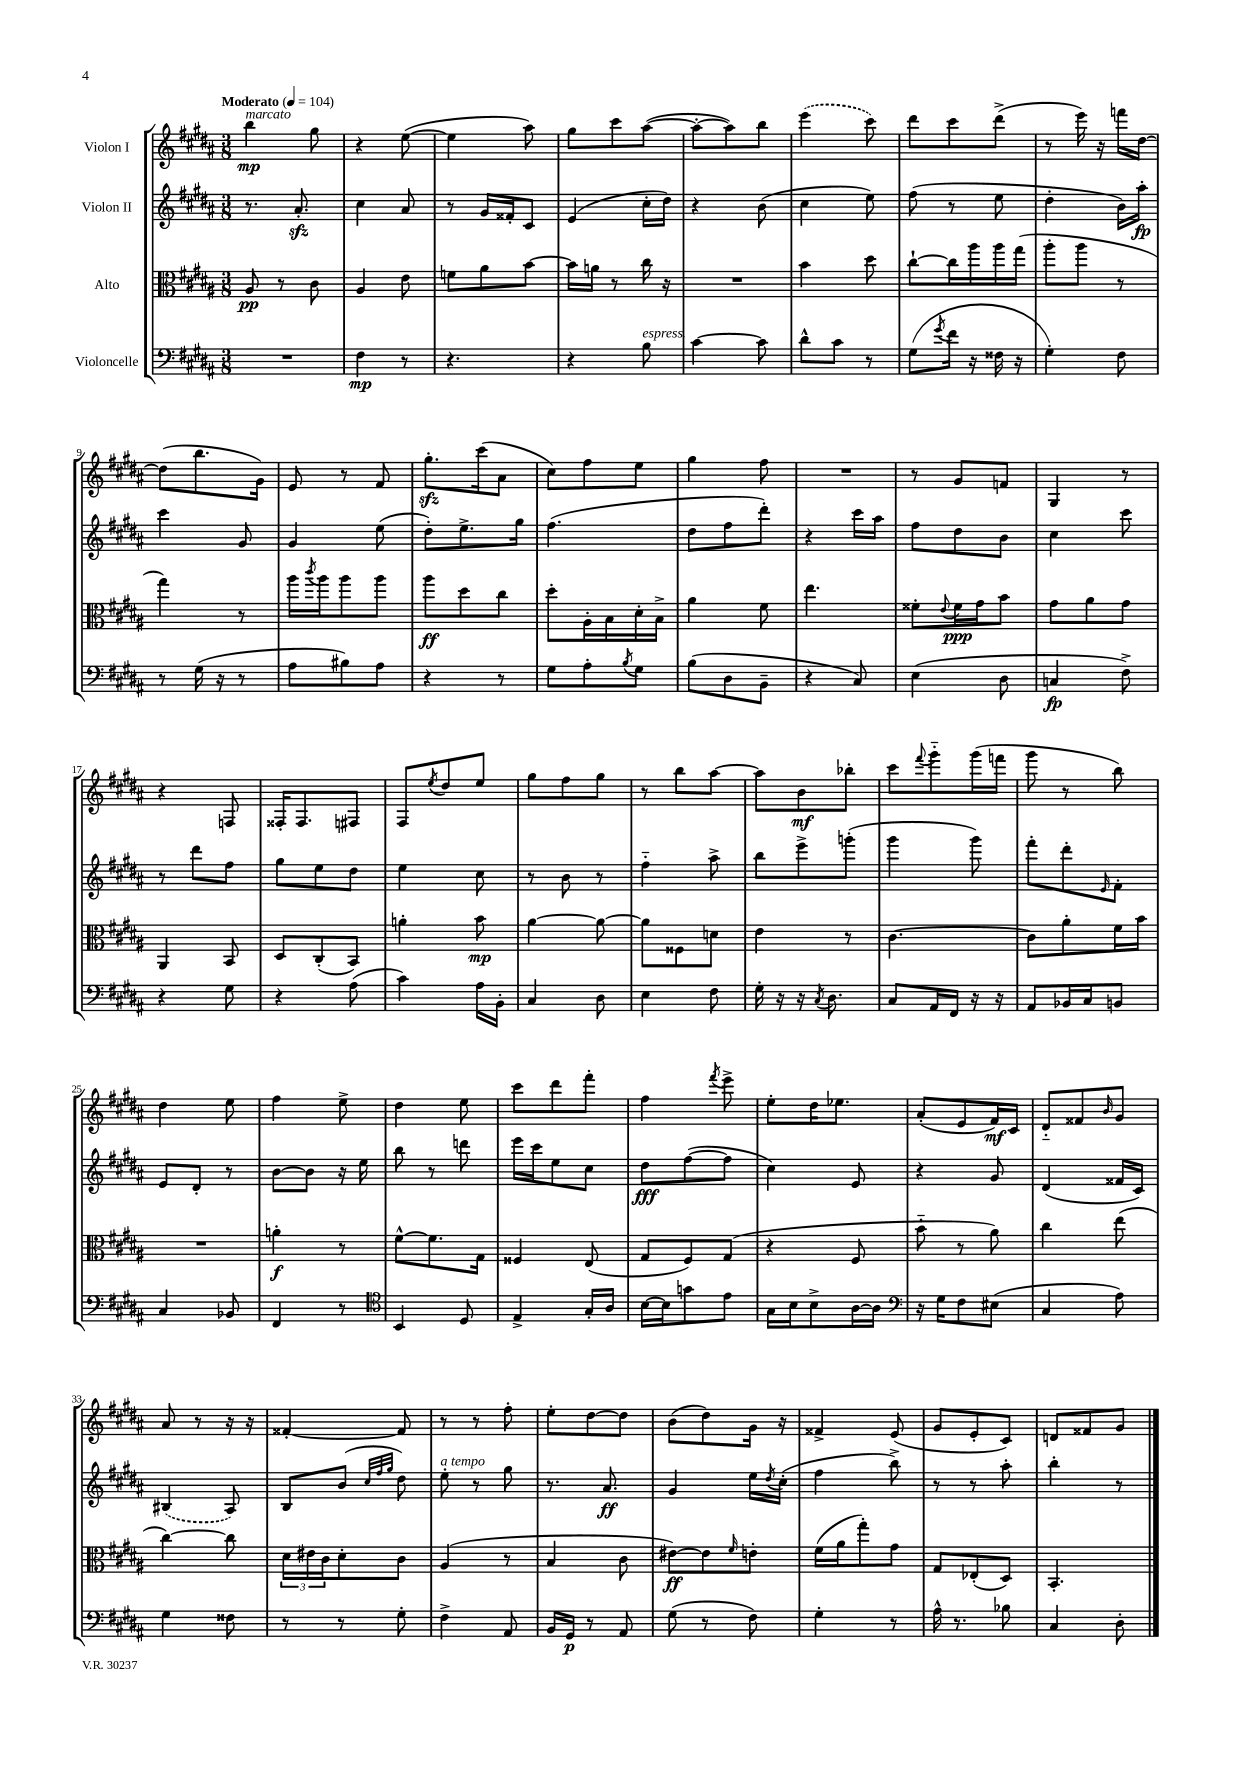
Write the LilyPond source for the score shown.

<<
\new StaffGroup <<
\new Staff = "s0" \with { instrumentName = "Violon I" } {
    \clef treble \key b \major \numericTimeSignature \time 3/8 \tempo "Moderato" 4 = 104
    b''4\mp^\markup { \italic "marcato" } gis''8 |
    r4 e''8~( |
    e''4 ais''8) |
    gis''8 cis'''8 ais''8~( |
    ais''8~-. ais''8) b''8 |
    \once \slurDashed e'''4( cis'''8) |
    dis'''8 cis'''8 dis'''8->( |
    r8 e'''16) r16 f'''16 dis''16~ |
    dis''8( b''8. gis'16) |
    e'8 r8 fis'8 |
    gis''8.-.\sfz cis'''16( ais'8 |
    cis''8) fis''8 e''8 |
    gis''4 fis''8 |
    R4. |
    r8 gis'8 f'8 |
    gis4 r8 |
    r4 f8 |
    fisis16-. fisis8. fis8 |
    fis8 \acciaccatura { e''8 } dis''8 e''8 |
    gis''8 fis''8 gis''8 |
    r8 b''8 ais''8~ |
    ais''8 b'8\mf bes''8-. |
    cis'''8 \appoggiatura { fis'''8 } gis'''8-_ gis'''16( f'''16 |
    gis'''8 r8 b''8) |
    dis''4 e''8 |
    fis''4 e''8-> |
    dis''4 e''8 |
    cis'''8 dis'''8 fis'''8-. |
    fis''4 \acciaccatura { fis'''8 } e'''8-> |
    e''8-. dis''16 ees''8. |
    ais'8-.( e'8 fis'16\mf) cis'16 |
    dis'8-_ fisis'8 \grace { b'16 } gis'8 |
    ais'8 r8 r16 r16 |
    fisis'4~-. fisis'8 |
    r8 r8 fis''8-. |
    e''8-. dis''8~ dis''8 |
    b'8( dis''8) gis'16 r16 |
    fisis'4-> e'8( |
    gis'8 e'8-. cis'8) |
    d'8 fisis'8 gis'8 \bar "|." |
}
\new Staff = "s1" \with { instrumentName = "Violon II" } {
    \clef treble \key b \major \numericTimeSignature \time 3/8
    r8. ais'8.-.\sfz |
    cis''4 ais'8 |
    r8 gis'16 fisis'16-. cis'8 |
    e'4( cis''16-. dis''16) |
    r4 b'8( |
    cis''4 e''8) |
    fis''8( r8 e''8 |
    dis''4-. b'16) ais''16-.\fp |
    cis'''4 gis'8 |
    gis'4 e''8( |
    dis''8-.) e''8.-> gis''16 |
    fis''4.( |
    dis''8 fis''8 dis'''8-.) |
    r4 cis'''16 ais''16 |
    fis''8 dis''8 b'8 |
    cis''4 cis'''8 |
    r8 dis'''8 fis''8 |
    gis''8 e''8 dis''8 |
    e''4 cis''8 |
    r8 b'8 r8 |
    fis''4-_ ais''8-> |
    b''8 e'''8-> g'''8-.( |
    gis'''4 gis'''8) |
    fis'''8-. dis'''8-. \grace { e'16 } fis'8-. |
    e'8 dis'8-. r8 |
    b'8~ b'8 r16 e''16 |
    b''8 r8 d'''8 |
    e'''16 cis'''16 e''8 cis''8 |
    dis''8\fff fis''8~( fis''8 |
    cis''4) e'8 |
    r4 gis'8 |
    dis'4( fisis'16 cis'16) |
    \once \slurDashed bis4( ais8) |
    b8 b'8( \grace { cis''32 fis''32 gis''32 } dis''8) |
    e''8-.^\markup { \italic "a tempo" } r8 gis''8 |
    r8. ais'8.\ff |
    gis'4 e''16 \acciaccatura { dis''8 } cis''16-.( |
    fis''4 b''8->) |
    r8 r8 ais''8-. |
    b''4-. r8 \bar "|." |
}
\new Staff = "s2" \with { instrumentName = "Alto" } {
    \clef alto \key b \major \numericTimeSignature \time 3/8
    ais8\pp r8 cis'8 |
    ais4 e'8 |
    f'8 ais'8 b'8~ |
    b'16 a'16 r8 cis''16 r16 |
    R4. |
    b'4 dis''8 |
    cis''8~-! cis''16 ais''16 ais''16 gis''16( |
    ais''8-. ais''8 r8 |
    gis''4) r8 |
    ais''16 \acciaccatura { cis'''8 } ais''16 ais''8 ais''8 |
    ais''8\ff dis''8 cis''8 |
    dis''8-. ais16-. b16 dis'16-. b16-> |
    ais'4 fis'8 |
    e''4. |
    fisis'8-. \appoggiatura { e'8 } fisis'16\ppp gis'16 b'8 |
    gis'8 ais'8 gis'8 |
    ais,4 b,8 |
    dis8 cis8-.( b,8) |
    a'4-. b'8\mp |
    ais'4~ ais'8~ |
    ais'8 fisis8 d'8 |
    e'4 r8 |
    cis'4.~ |
    cis'8 ais'8-. fis'16 b'16 |
    R4. |
    a'4-.\f r8 |
    fis'8~-^ fis'8. gis16 |
    fisis4 e8( |
    gis8 fis8) gis8( |
    r4 fis8 |
    b'8-_ r8 ais'8) |
    cis''4 e''8( |
    cis''4~) cis''8 |
    \tuplet 3/2 { dis'16 eis'16 cis'16 } dis'8-. cis'8 |
    ais4( r8 |
    b4 cis'8 |
    eis'8~\ff) eis'8 \grace { fis'16 } e'8-. |
    fis'16( ais'16 gis''8-.) gis'8 |
    gis8 ees8-.( dis8) |
    b,4.-. \bar "|." |
}
\new Staff = "s3" \with { instrumentName = "Violoncelle" } {
    \clef bass \key b \major \numericTimeSignature \time 3/8
    R4. |
    fis4\mp r8 |
    r4. |
    r4 b8^\markup { \italic "espress." } |
    cis'4~ cis'8 |
    dis'8-^ cis'8 r8 |
    gis8( \acciaccatura { gis'8 } fis'16 r16 fisis16 r16 |
    gis4-.) fis8 |
    r8 gis16( r16 r8 |
    ais8 bis8) ais8 |
    r4 r8 |
    gis8 ais8-. \acciaccatura { b8 } gis8 |
    b8( dis8 b,8-- |
    r4 cis8) |
    e4( dis8 |
    c4\fp fis8->) |
    r4 gis8 |
    r4 ais8( |
    cis'4) ais16 b,16-. |
    cis4 dis8 |
    e4 fis8 |
    gis16-. r16 r16 \acciaccatura { cis8 } dis8. |
    cis8 ais,16 fis,16 r16 r16 |
    ais,8 bes,16 cis16 b,8 |
    cis4 bes,8 |
    fis,4 r8 |
    \clef tenor b,4 dis8 |
    e4-> gis16-. ais16 |
    b16~ b16 g'8 e'8 |
    gis16 b16 b8-> ais16~ ais16 |
    \clef bass r16 gis16 fis8 eis8( |
    cis4 ais8) |
    gis4 fisis8 |
    r8 r8 gis8-. |
    fis4-> ais,8 |
    b,16 gis,16\p r8 ais,8 |
    gis8( r8 fis8) |
    gis4-. r8 |
    ais16-^ r8. bes8 |
    cis4 dis8-. \bar "|." |
}
>>
>>
